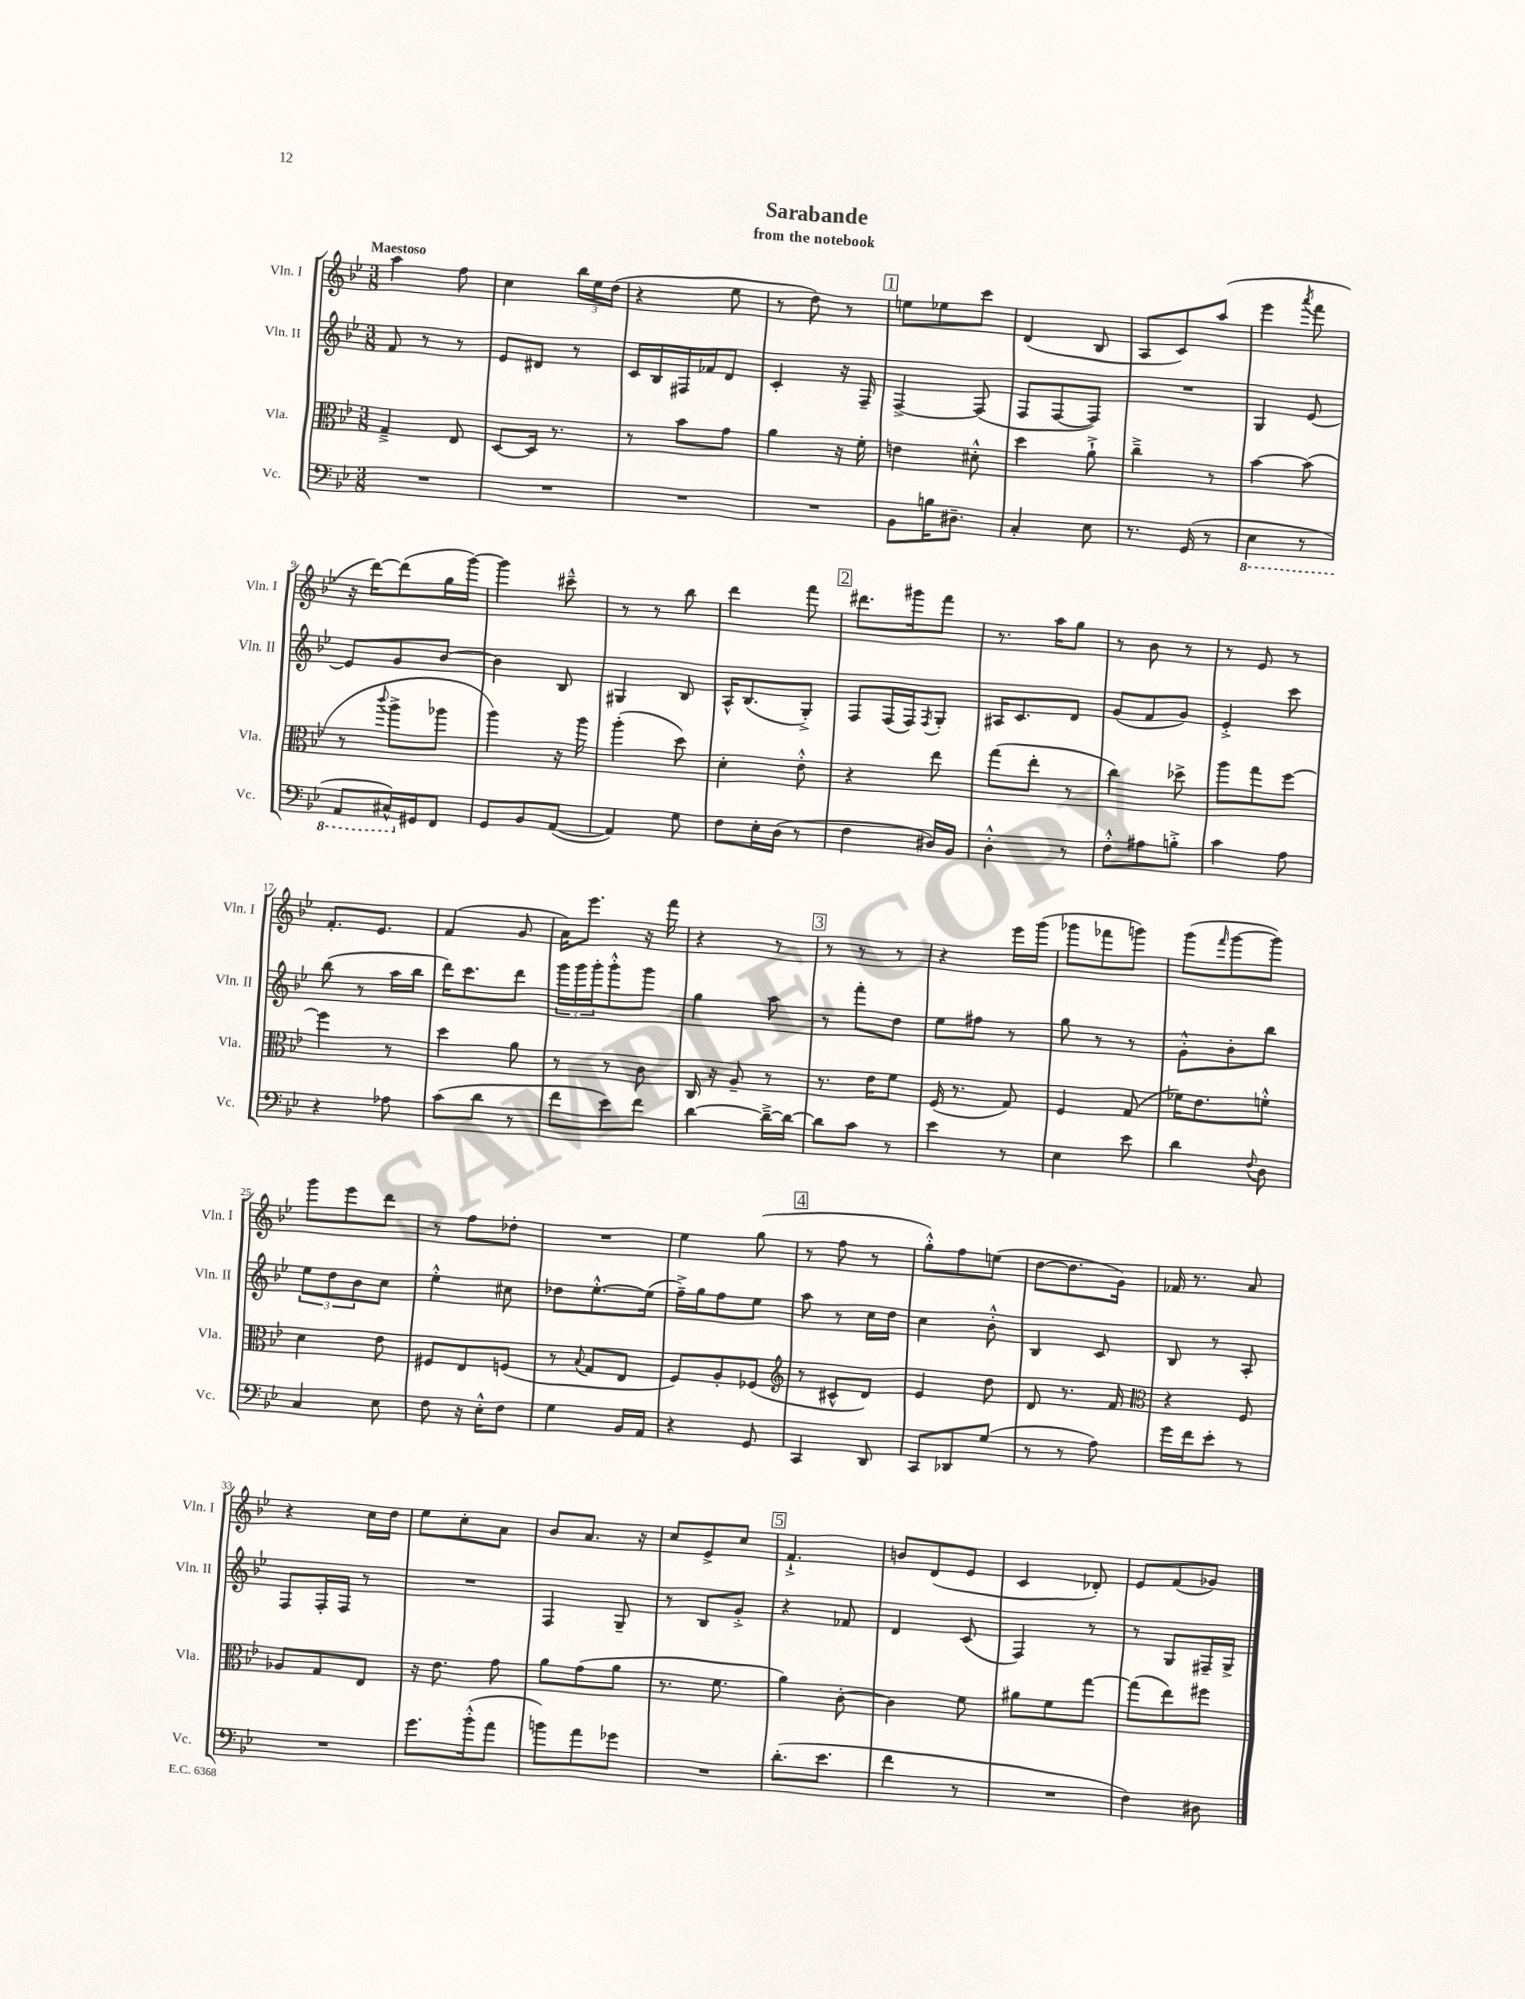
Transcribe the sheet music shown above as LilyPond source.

\header { title = "Sarabande" subtitle = "from the notebook" }
<<
\new StaffGroup <<
\new Staff = "s0" \with { instrumentName = "Vln. I" shortInstrumentName = "Vln. I" } {
    \clef treble \key bes \major \numericTimeSignature \time 3/8 \tempo "Maestoso"
    a''4 f''8 |
    c''4 \tuplet 3/2 { bes''16 ees''16 d''16( } |
    r4 ees''8 |
    r8 d''8) r8 |
    \mark \markup { \box "1" } e''8 ees''8 c'''8 |
    d'4( bes8 |
    a8 c'8) a''8( |
    ees'''4 \acciaccatura { a'''8 } f'''8 |
    r16 d'''16~) d'''8( g''16 g'''16~) |
    g'''4 cis'''8---^ |
    r8 r8 bes''8 |
    d'''4 f'''8 |
    \mark \markup { \box "2" } dis'''8. gis'''16 f'''8 |
    r8. a''16 g''8 |
    r8 bes'8 r8 |
    r8 ees'8 r8 |
    f'8.-. ees'8. |
    f'4( g'8 |
    a'16) ees'''8. r16 f'''16 |
    r4 r8 |
    \mark \markup { \box "3" } r8 r8 r8 |
    r4 ees'''16 g'''16( |
    ges'''8 fes'''8 g'''8) |
    g'''8( \grace { f'''16 } g'''8~ g'''8) |
    g'''8 ees'''8 d'''8 |
    r8 f''8 des''8-. |
    R4. |
    ees''4 g''8( |
    \mark \markup { \box "4" } r8 f''8 r8 |
    g''8-.-^) f''8 e''8( |
    d''8~ d''8. g'16) |
    fes'16 r8. a'8 |
    r4 c''16 d''16 |
    ees''8 c''8-. a'8 |
    bes'8 a'8. r16 |
    c''8 ees'8-> c''8 |
    \mark \markup { \box "5" } f'4.-!-> |
    b'8 d'8( ees'8 |
    c'4 des'8-.) |
    ees'8 f'8( ges'8) \bar "|." |
}
\new Staff = "s1" \with { instrumentName = "Vln. II" shortInstrumentName = "Vln. II" } {
    \clef treble \key bes \major \numericTimeSignature \time 3/8
    f'8 r8 r8 |
    ees'8 dis'8 r8 |
    c'16 bes16 fis16 fes'16 d'8 |
    c'4-. r16 f16-- |
    \mark \markup { \box "1" } f4~-> f8( |
    f8 f8~ f8) |
    R4. |
    g4 ees'8~ |
    ees'8 g'8 bes'8~ |
    bes'4 bes8 |
    gis4 bes8 |
    a16-^ bes8.( g8-.->) |
    \mark \markup { \box "2" } f8 f16( f16) \acciaccatura { f8 } g8-. |
    ais16 c'8. d'8 |
    g'8( f'8 g'8) |
    ees'4-.-> c'''8 |
    bes''8( r8 a''16 bes''16 |
    d'''16) c'''8. d'''8 |
    \tuplet 3/2 { g'''16 g'''16 g'''16-. } g'''8-.-^ g'''8 |
    g''4 a''8 |
    \mark \markup { \box "3" } r8 f'''8-. d''8 |
    ees''8 fis''8 r8 |
    g''8 r8 r8 |
    g'8-.-^ bes'8-. bes''8 |
    \tuplet 3/2 { ees''8 d''8 bes'8 } c''8 |
    ees''4-.-^ cis''8 |
    des''8 ees''8.~-.-^ ees''16( |
    f''16--->) g''16 f''8 ees''8 |
    \mark \markup { \box "4" } a''8 r8 c''16 d''16 |
    c''4 bes'8-.-^ |
    bes4 c'8 |
    bes8 r8 a8-. |
    f8 f16-. f16 r8 |
    R4. |
    f4 g8-- |
    r8 bes8 g'8-.-> |
    \mark \markup { \box "5" } r4 fes'8 |
    d'4 c'8( |
    f4) r8 |
    r8 g8 fis16-- g16-> \bar "|." |
}
\new Staff = "s2" \with { instrumentName = "Vla." shortInstrumentName = "Vla." } {
    \clef alto \key bes \major \numericTimeSignature \time 3/8
    g4---> ees8 |
    d8~ d16 r8. |
    r8 bes'8 g'8 |
    a'4 r16 f'16-. |
    \mark \markup { \box "1" } e'4 dis'8-.-^ |
    d''4 a'8-!-> |
    c''4---> r8 |
    bes'4~ bes'8( |
    r8 \appoggiatura { c'''8 } a''8-> aes''8 |
    a''4) r16 a''16 |
    a''4-.( d''8) |
    d'4-. ees'8-.-^ |
    \mark \markup { \box "2" } r4 ees''8 |
    g''8( ees''8-. r8 |
    c''4) des''8-> |
    a''8 g''8 f''8~ |
    f''4 r8 |
    d''4 a'8 |
    r8 r8 c'8 |
    c16 r16 a8-- r8 |
    \mark \markup { \box "3" } r8. ees'16 f'8 |
    f16( r8. g8) |
    f4 g8( |
    fes'16) ees'8. f'8-.-^ |
    d'4 ees'8 |
    fis8 ees8 f8( |
    r8 \appoggiatura { bes8 } g8 ees8 |
    f8) a8-. fes8( |
    \mark \markup { \box "4" } \clef treble r8 cis'8-^ d'8) |
    ees'4 d''8 |
    d'8 r8. f'16 |
    \clef alto r4 f8 |
    aes8 g8 ees8 |
    r16 ees'8. g'8 |
    a'8 g'8( a'8 |
    r8. f'8. |
    \mark \markup { \box "5" } a'4) c'8~-. |
    c'4 f'8 |
    ais'8 f'8 g''8~ |
    g''8( ees''8) fis''8 \bar "|." |
}
\new Staff = "s3" \with { instrumentName = "Vc." shortInstrumentName = "Vc." } {
    \clef bass \key bes \major \numericTimeSignature \time 3/8
    R4. |
    R4. |
    R4. |
    R4. |
    \mark \markup { \box "1" } bes,8 b16 dis8.-- |
    c4-. ees8 |
    r8. g,16( r8 |
    \ottava #-1 ees,4 r8 |
    a,,8 cis,16-^) \ottava #0 gis,16 f,8 |
    g,8 bes,8 a,8~( |
    a,4) g8 |
    f8 ees16-. d16( r8 |
    \mark \markup { \box "2" } f4 dis16) bes,16 |
    d4-.-^ r8 |
    f8-.-^ ais8 b8-.-> |
    c'4 a8 |
    r4 aes8 |
    c'8( d'8 r8 |
    f'8 ees'8) f'8 |
    d'4~ d'16~---> d'16~ |
    \mark \markup { \box "3" } d'8 c'8 r8 |
    ees'4 r8 |
    ees4 ees'8 |
    d'4 \appoggiatura { f8 } d8 |
    c4 ees8 |
    f8 r16 ees16-.-^ f8 |
    g4 bes,16 a,16 |
    r4 g,8 |
    \mark \markup { \box "4" } c,4 d,8 |
    c,8 des,8 g8( |
    r8 r8 a8) |
    g'16 f'16 ees'8-. r8 |
    R4. |
    g'8. bes'16-.-^( a'8 |
    b'8) a'8 ges'8 |
    R4. |
    \mark \markup { \box "5" } d'8.-.( ees'8. |
    f'4 r8 |
    R4. |
    f4) dis8 \bar "|." |
}
>>
>>
